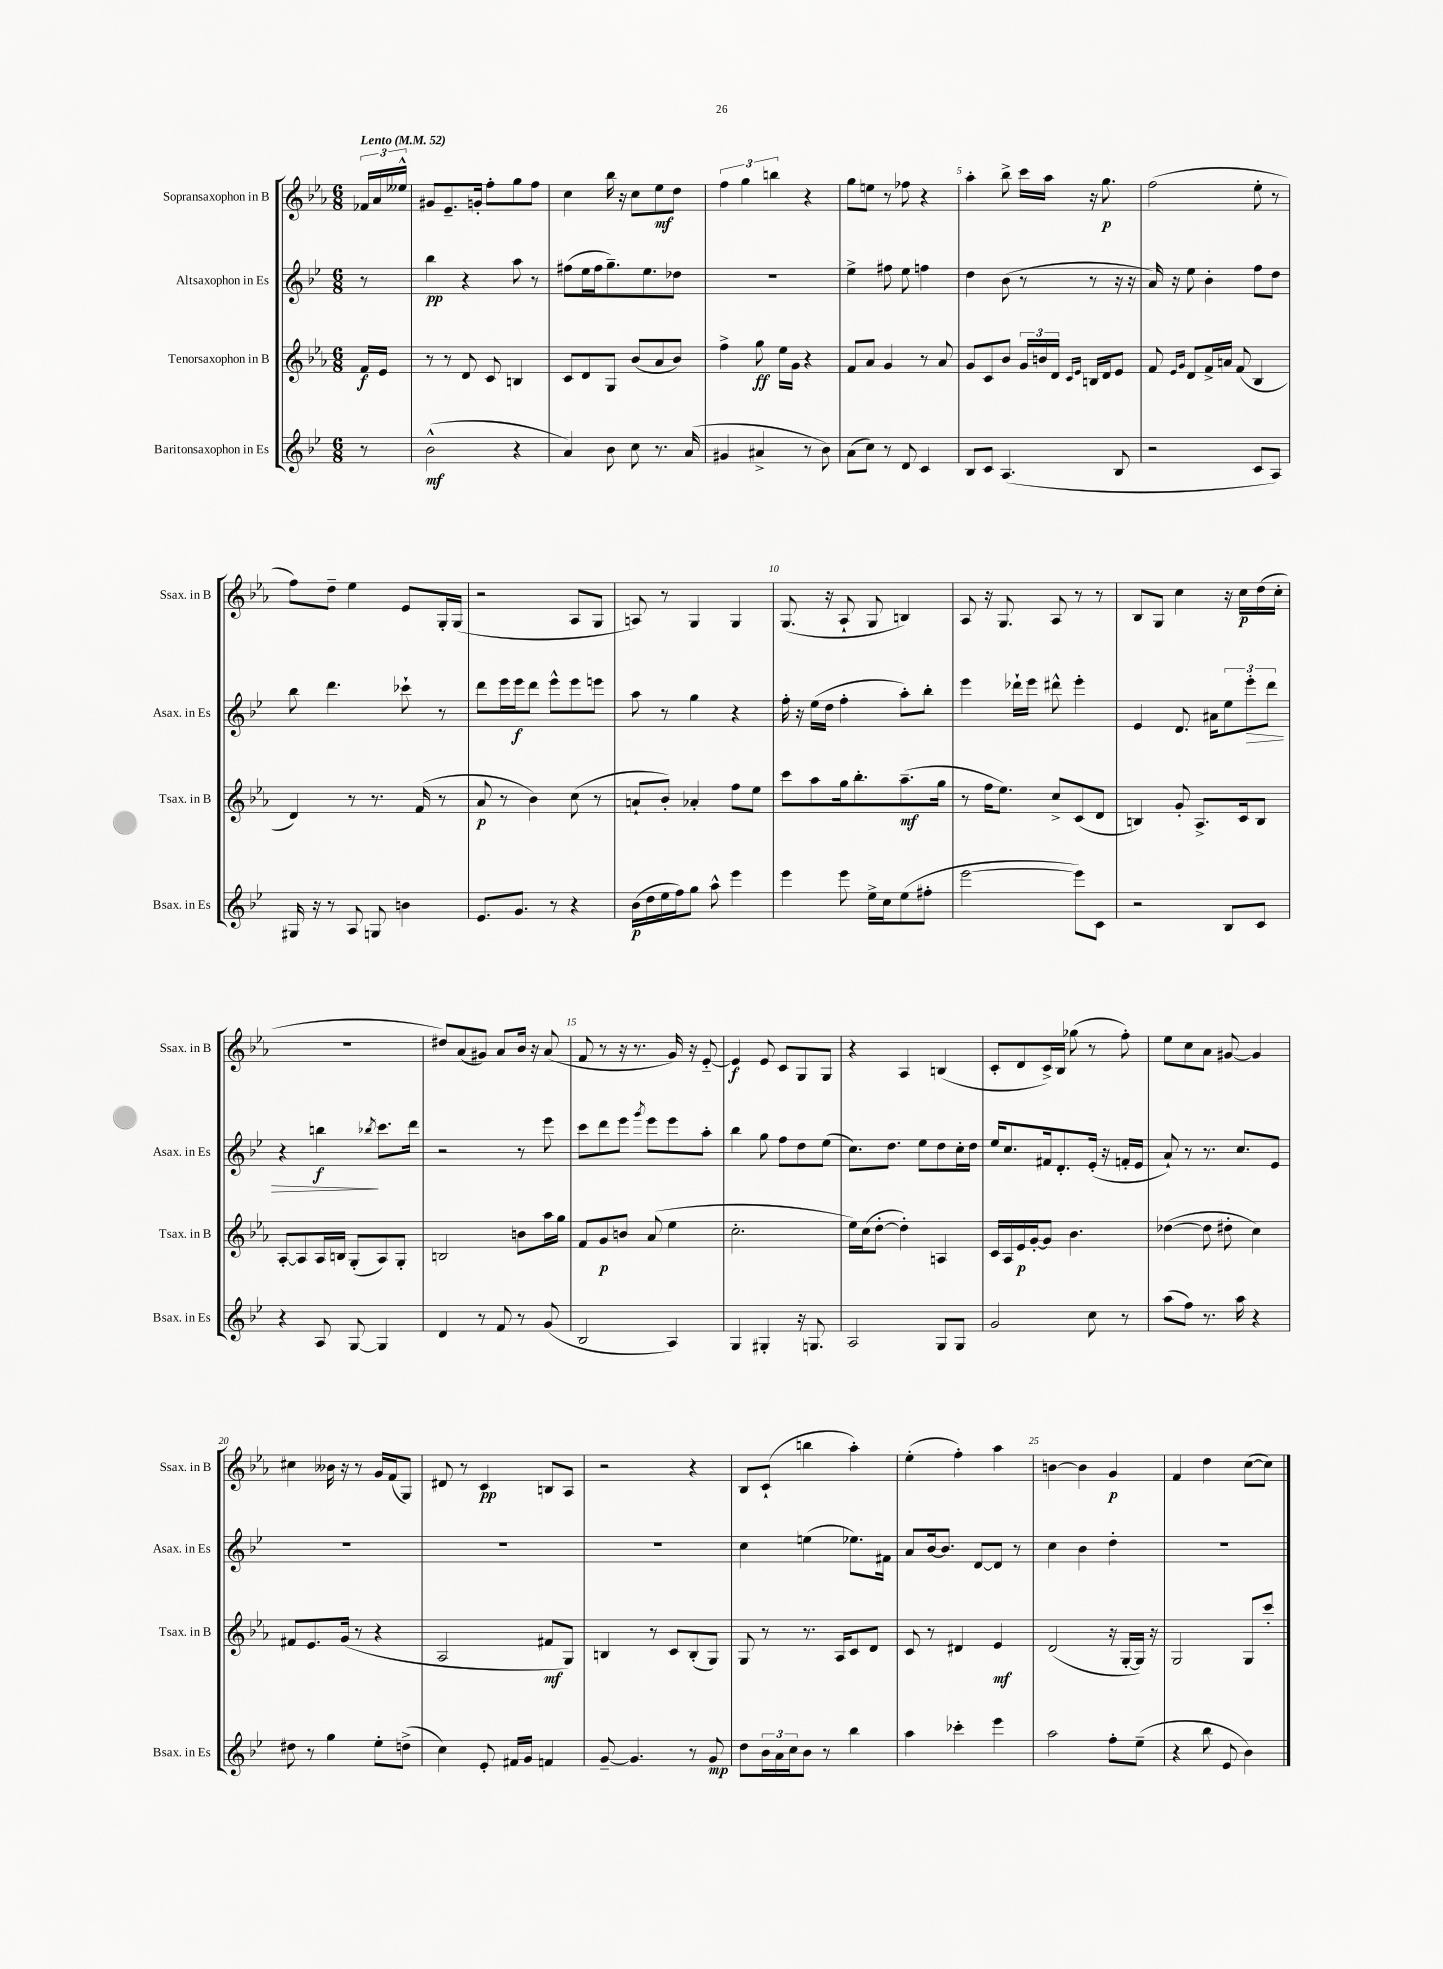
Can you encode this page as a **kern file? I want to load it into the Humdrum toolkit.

**kern	**kern	**kern	**kern
*staff4	*staff3	*staff2	*staff1
*clefG2	*clefG2	*clefG2	*clefG2
*k[b-e-]	*k[b-e-a-]	*k[b-e-]	*k[b-e-a-]
*M6/8	*M6/8	*M6/8	*M6/8
*MM52	*MM52	*MM52	*MM52
8r	16f	8r	24f-
.	.	.	24a-
.	16e-	.	.
.	.	.	24ee--^^
=	=	=	=
(2b-^^	8r	4bb-	8g#
.	8r	.	8.e-~
.	8d	4r	.
.	.	.	16g'
.	8c	.	8ff'
4r	4B	8aa	8gg
.	.	8r	8ff
=	=	=	=
4a)	8c	(8ff#	4cc
.	8d	16ee-	.
.	.	16ff#	.
8b-	8G	8.gg~)	16bb-
.	.	.	16r
8cc	(8b-	.	8cc
.	.	8.ee-	.
8.r	8a-	.	8ee-
.	8b-)	8dd-	8dd
(16a	.	.	.
=	=	=	=
4g#	4ff^	2.r	6ff
.	.	.	6gg
4a#^	8gg	.	.
.	.	.	6bb
.	16ee-	.	.
.	16g	.	.
8r	4r	.	4r
8b-)	.	.	.
=	=	=	=
(8a	8f	4ee-^	8gg
8cc)	8a-	.	8ee
8r	4g	8ff#	8r
8d	.	8ee-	8ff-
4c	8r	4ff	4r
.	8a-	.	.
=	=	=	=
8B-	8g	4dd	4aa-'
8c	8c	.	.
(4.A	8b-	(8b-	8bb-^
.	24g	8r	16ccc
.	24b	.	.
.	.	.	16aa-
.	24d	.	.
.	16qqc	.	.
.	16qqe-	.	.
.	16B	8r	16r
.	16d	.	8.gg
8B-	8e-	16r	.
.	.	16r	.
=	=	=	=
2r	8f	16a)	(2ff
.	.	16r	.
.	16qqe-	.	.
.	16qqg	.	.
.	8d	8ee-	.
.	16f^	4b-'	.
.	16a	.	.
.	(8f	.	.
8c	4B-	8ff	8ee-'
8A)	.	8dd	8r
=	=	=	=
16G#	4d)	8bb-	8ff)
16r	.	.	.
8r	.	4.ddd	8dd~
8A	8r	.	4ee-
8G	8.r	.	.
4b	.	8ccc-`	8e-
.	(16f	.	.
.	8r	8r	16G'
.	.	.	(16G
=	=	=	=
8.e-	8a-	8ddd	2r
.	8r	16eee-	.
8.g	.	16eee-	.
.	4b-)	8ddd	.
8r	.	8eee-^^	.
4r	(8cc	8eee-	8A-
.	8r	8eee	8G
=	=	=	=
(16b-	8a`	8aa	8A)
16dd	.	.	.
16ee-	8b-')	8r	8r
16ff)	.	.	.
8gg	4a-'	4gg	4G
8aa^^	.	.	.
4eee-	8ff	4r	4G
.	8ee-	.	.
=	=	=	=
4eee-	8ccc	16ff'	(8.G
.	.	16r	.
.	8aa-	(16ee-	.
.	.	16dd	16r
8eee-	16gg	4ff'	8A-`
.	8.bb-'	.	.
16ee-^	.	.	8G
16cc	.	.	.
(8ee-	(8.aa-~	8aa')	4B)
8ff#'	.	8bb-'	.
.	16gg	.	.
=	=	=	=
[2eee-	8r	4eee-	8A-
.	16ff	.	16r
.	8.ee-)	.	8.G
.	.	16ddd-`	.
.	.	16eee-	.
.	8cc^	8ddd#^^	8A-
8eee-])	(8c	4eee-'	8r
8c	8d	.	8r
=	=	=	=
2r	4B)	4e-	8B-
.	.	.	8G
.	8g'	8.d	4cc
.	8.A-^	.	.
.	.	16a#	.
8B-	.	12ee-	16r
.	16c	.	16cc
.	.	12eee-'	.
8c	8B	.	(16dd
.	.	12ddd	.
.	.	.	16cc'
=	=	=	=
4r	[8A-'	4r	2.r
.	8A-]	.	.
8A	16A-	4bb	.
.	16B	.	.
[8G	(8G'	.	.
.	.	8qbb-	.
4G]	8A-)	8.ccc	.
.	8G'	.	.
.	.	16ddd	.
=	=	=	=
4d	2B	2r	8dd#)
.	.	.	(8a-
8r	.	.	8g#)
8f	.	.	8a-
8r	8b	8r	16b-
.	.	.	16r
(8g	16aa-	8eee-	(8a-
.	16gg	.	.
=	=	=	=
2B-	8f	8ccc	8f
.	8g	8ddd	8r
.	8b	8eee-	16r
.	.	.	8.r
.	.	8qggg	.
.	(8a-	8eee-	.
4A)	4ee-	8eee-	16g)
.	.	.	16r
.	.	8aa'	[8e-'~
=	=	=	=
4G	2.cc'	4bb-	4e-]
4G#'	.	8gg	8e-
.	.	8ff	8c
16r	.	8dd	8G
8.G	.	.	.
.	.	(8ee-	8G
=	=	=	=
2A	16ee-)	8.cc)	4r
.	(16cc	.	.
.	[8dd'	.	.
.	.	8.dd	.
.	4dd'])	.	4A-
.	.	8ee-	.
8G	4A	8dd	(4B
8G	.	16cc'	.
.	.	16dd	.
=	=	=	=
2g	16c	16ee-	8c'
.	16A-	8.cc	.
.	16e-	.	8d
.	[16g'	.	.
.	8g]	16f#	16c^)
.	.	8.d'	16B-
.	4.b-	.	(8gg-
8cc	.	(16e-'	8r
.	.	16r	.
8r	.	16f'	8ff')
.	.	16e-	.
=	=	=	=
(8aa	([4dd-	8a`)	8ee-
8ff)	.	8r	8cc
8.r	8dd-]	8.r	8a-
.	8dd#'	.	[8g#
16aa	.	8.cc	.
4r	4cc)	.	4g#]
.	.	8e-	.
=	=	=	=
8dd#	8f#	2.r	4cc#
8r	8.e-	.	.
4gg	.	.	16b--
.	(16g	.	16r
.	8r	.	8r
8ee-'	4r	.	16g
.	.	.	(16f
(8dd^	.	.	8G)
=	=	=	=
4cc)	2A-	2.r	8d#
.	.	.	8r
8e-'	.	.	4c
16f#	.	.	.
16g	.	.	.
4f	8f#	.	8B
.	8G)	.	8A-
=	=	=	=
[8g~	4B	2.r	2r
4.g]	.	.	.
.	8r	.	.
.	8c	.	.
8r	(8B'	.	4r
8g	8G)	.	.
=	=	=	=
8dd	8G	4cc	8B-
24b-	8r	.	(8c`
24a	.	.	.
24cc	.	.	.
8b-	8.r	(4ee	4bb
8r	.	.	.
.	16A-	.	.
4bb-	8c	8.ee-)	4aa-')
.	8d	.	.
.	.	16f#	.
=	=	=	=
4aa	8c	8a	(4ee-'
.	8r	[16b-	.
.	.	8.b-]	.
4ccc-'	4d#	.	4ff')
.	.	[8d	.
4eee-	4e-	8d]	4aa-
.	.	8r	.
=	=	=	=
2aa	(2d	4cc	[4b
.	.	4b-	4b]
8ff'	16r	4dd'	4g
.	[16G'	.	.
(8ee-~	16G])	.	.
.	16r	.	.
=	=	=	=
4r	2G	2.r	4f
8bb-	.	.	4dd
8e-	.	.	.
4b-)	8G	.	([8cc
.	8ccc'	.	8cc])
==	==	==	==
*-	*-	*-	*-
